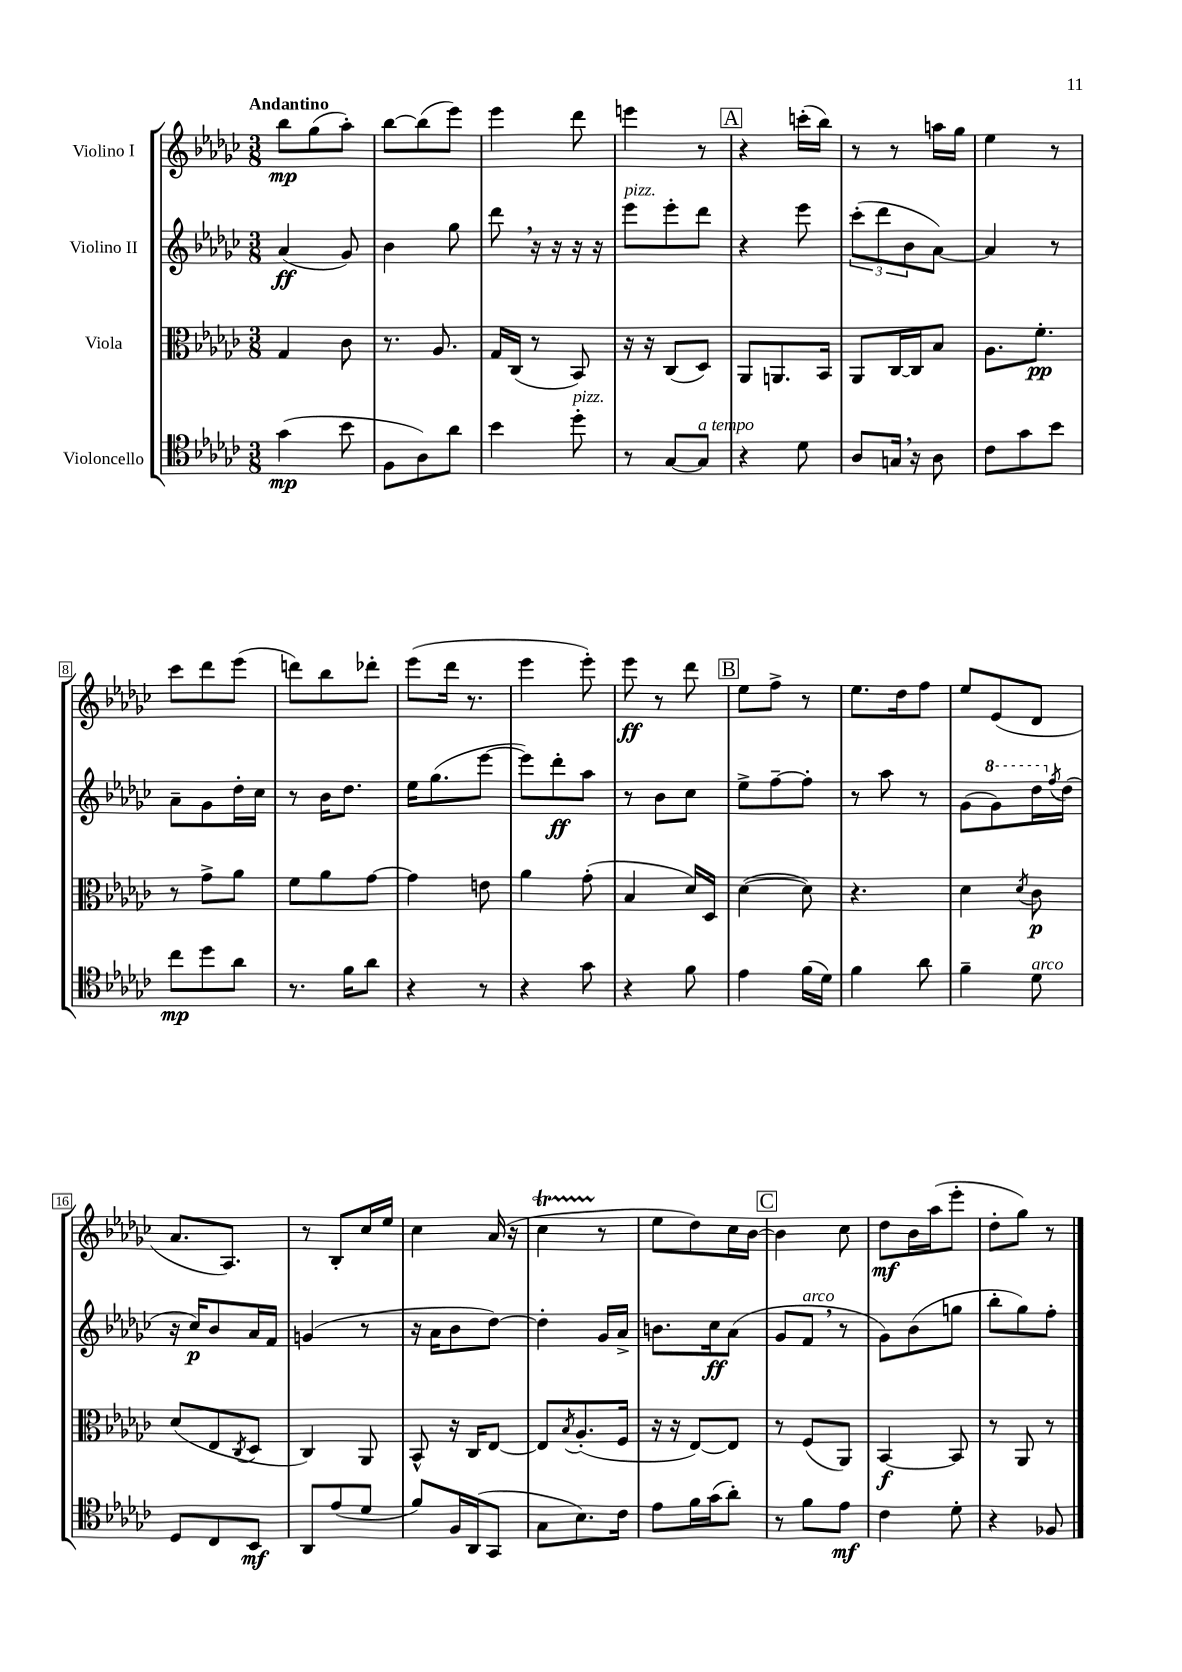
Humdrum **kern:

**kern	**kern	**kern	**kern
*staff4	*staff3	*staff2	*staff1
*clefC4	*clefC3	*clefG2	*clefG2
*k[b-e-a-d-g-c-]	*k[b-e-a-d-g-c-]	*k[b-e-a-d-g-c-]	*k[b-e-a-d-g-c-]
*M3/8	*M3/8	*M3/8	*M3/8
(4g-\	4G-/	(4a-/	8bb-\L
.	.	.	(8gg-\
8b-\	8c-\	8g-/)	8aa-'\J)
=	=	=	=
8F\L	8.r	4b-\	[8bb-\L
8A-\)	.	.	(8bb-\]
.	8.A-/	.	.
8a-\J	.	8gg-\	8eee-\J)
=	=	=	=
4b-\	16G-/LL	8ddd-\	4eee-\
.	(16C-/JJ	.	.
.	8r	16r	.
.	.	16r	.
8dd-'\	8BB-/)	16r	8ddd-\
.	.	16r	.
=	=	=	=
8r	16r	8eee-\L	4eee\
.	16r	.	.
[8G-/L	(8C-/L	8eee-'\	.
8G-/]J	8D-/J)	8ddd-\J	8r
=	=	=	=
4r	8AA-/L	4r	4r
.	8.AA/	.	.
8d-\	.	8eee-\	(16ccc'\LL
.	16BB-/Jk	.	16bb-\JJ)
=	=	=	=
8A-/L	8AA-/L	(12ccc-'\L	8r
.	.	12ddd-\	.
16G/Jk	[16C-/L	.	8r
.	.	12b-\	.
16r	16C-/]J	.	.
8A-\	8B-/J	[8a-\J)	16aa\LL
.	.	.	16gg-\JJ
=	=	=	=
8c-\L	8.A-\L	4a-/]	4ee-\
8g-\	.	.	.
.	8.f'\J	.	.
8b-\J	.	8r	8r
=	=	=	=
8cc-\L	8r	8a-~\L	8ccc-\L
8dd-\	8g-^\L	8g-\	8ddd-\
8a-\J	8a-\J	16dd-'\L	(8eee-\J
.	.	16cc-\JJ	.
=	=	=	=
8.r	8f\L	8r	8ddd\L)
.	8a-\	16b-\LK	8bb-\
16f\LK	.	8.dd-\J	.
8a-\J	[8g-\J	.	8ddd-'\J
=	=	=	=
4r	4g-\]	16ee-\LK	(8eee-\L
.	.	(8.gg-\	.
.	.	.	16ddd-\Jk
.	.	.	8.r
8r	8e\	[8eee-\J	.
=	=	=	=
4r	4a-\	8eee-\]L)	4eee-\
.	.	8ddd-'\	.
8g-\	(8g-'\	8aa-\J	8eee-'\)
=	=	=	=
4r	4B-/	8r	8eee-\
.	.	8b-\L	8r
8f\	16d-/LL)	8cc-\J	8ddd-\
.	16D-/JJ	.	.
=	=	=	=
4e-\	([4d-\	8ee-^\L	8ee-\L
.	.	[8ff~\	8ff^\J
(16f\LL	8d-\])	8ff'\]J	8r
16d-\JJ)	.	.	.
=	=	=	=
4f\	4.r	8r	8.ee-\L
.	.	8aa-\	.
.	.	.	16dd-\k
8a-\	.	8r	8ff\J
=	=	=	=
4f~\	4d-\	(8g-\L	8ee-/L
.	.	8gg-\)	(8e-/
.	8qd-/	.	.
8d-\	8c-\	16ddd-\L	8d-/J
.	.	8qff/	.
.	.	(16dd-\JJ	.
=	=	=	=
8D-/L	(8d-/L	16r	8.a-/L
.	.	16cc-/LK)	.
8C-/	8E-/	8b-/	.
.	.	.	8.A-/J)
.	8qC-/	.	.
8BB-/J	8D-/J	16a-/L	.
.	.	16f/JJ	.
=	=	=	=
8AA-/L	4C-/)	(4g/	8r
(8e-/	.	.	8B-'/L
8d-/J	8AA-/	8r	16cc-/L
.	.	.	16ee-/JJ
=	=	=	=
8f/L)	8BB-^^/	16r	4cc-\
.	.	16a-\LK	.
16F/L	16r	8b-\	.
(16AA-/J	16C-/LK	.	.
8GG-/J	[8E-/J	[8dd-\J)	(16a-/
.	.	.	16r
=	=	=	=
8G-\L	8E-/]L	4dd-'\]	4cc-\
.	8qB-/	.	.
8.B-\)	(8.A-'/	.	.
.	.	16g-/LL	8r
16c-\Jk	16F/Jk	16a-^/JJ	.
=	=	=	=
8e-\L	16r	8.b\L	8ee-\L
.	16r	.	.
16f\L	[8E-/L)	.	8dd-\)
(16g-\J	.	16cc-\k	.
8a-'\J)	8E-/]J	(8a-\J	16cc-\L
.	.	.	[16b-\JJ
=	=	=	=
8r	8r	8g-/L	4b-\]
8f\L	(8F/L	8f/J	.
8e-\J	8AA-/J)	8r	8cc-\
=	=	=	=
4c-\	[4BB-/	8g-\L)	8dd-\L
.	.	(8b-\	16b-\L
.	.	.	(16aa-\J
8d-'\	8BB-/]	8gg\J	8eee-'\J
=	=	=	=
4r	8r	8bb-'\L	8dd-'\L
.	8AA-/	8gg-\)	8gg-\J)
8F-/	8r	8ff'\J	8r
==	==	==	==
*-	*-	*-	*-
